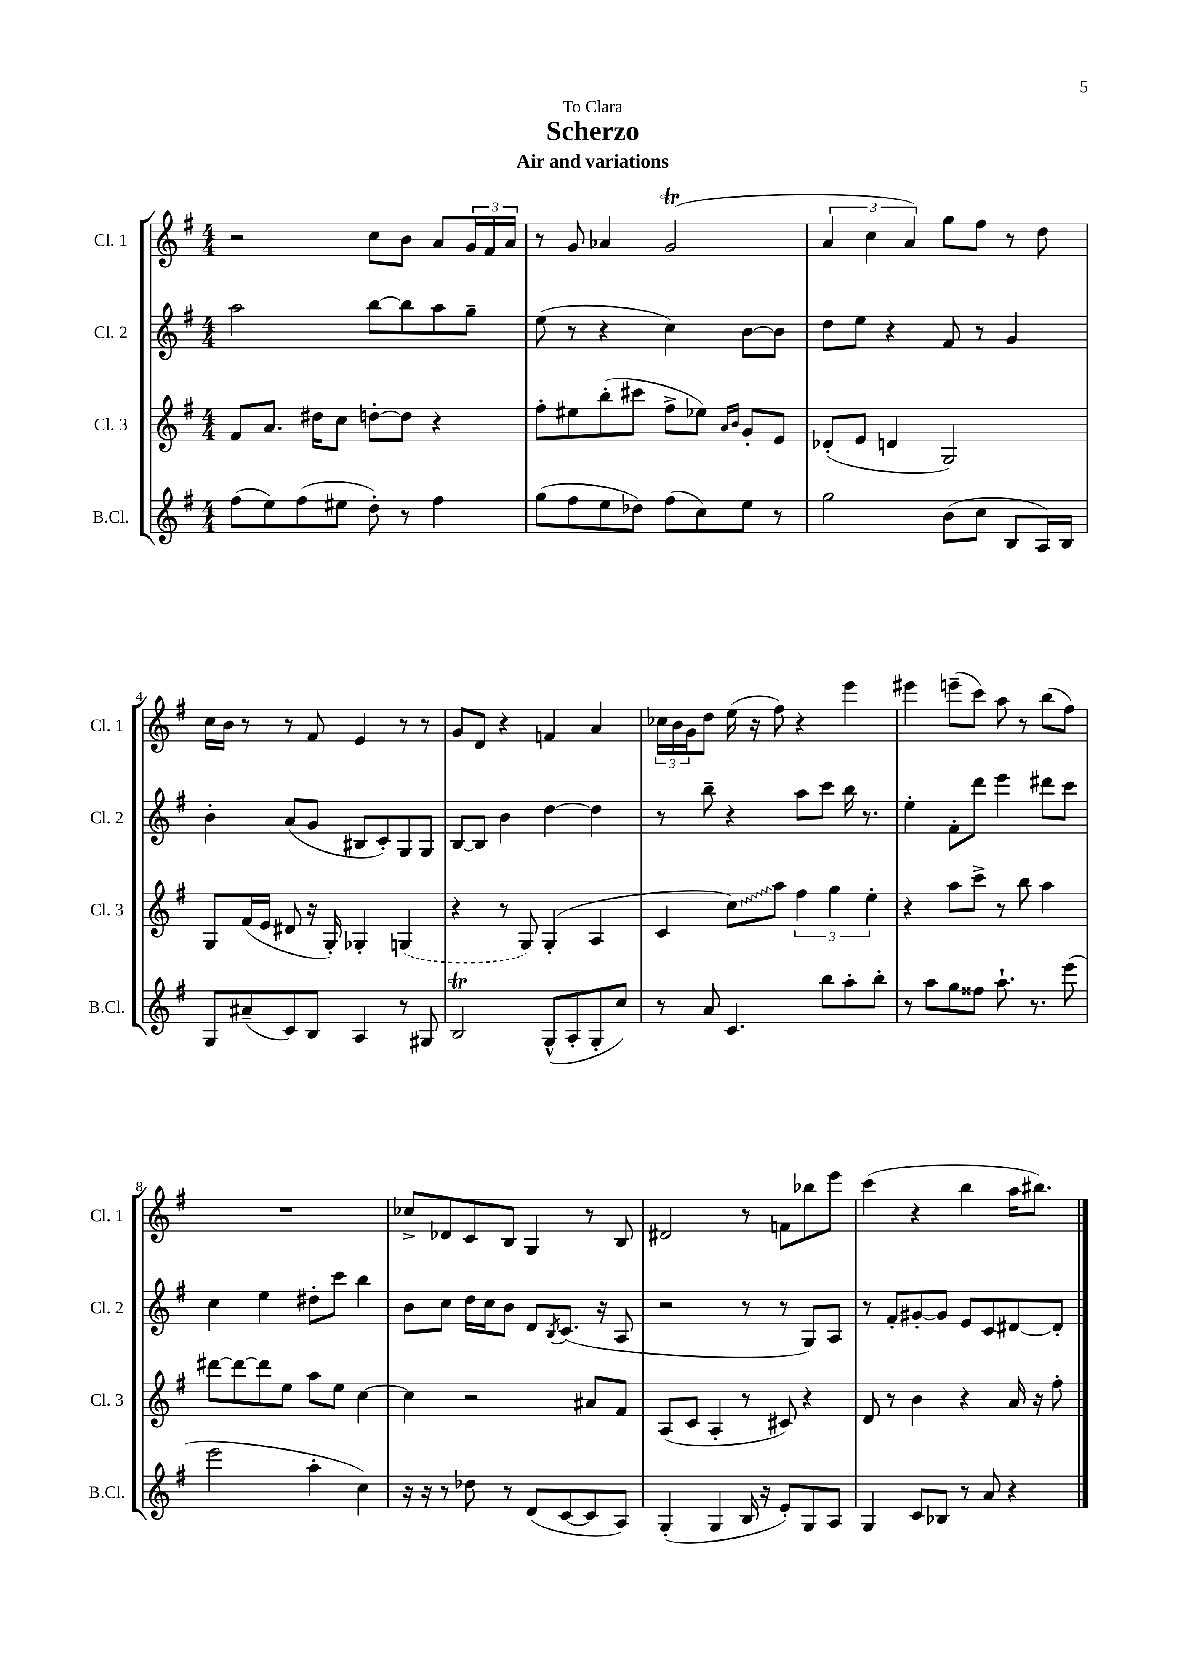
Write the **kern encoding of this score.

**kern	**kern	**kern	**kern
*staff4	*staff3	*staff2	*staff1
*clefG2	*clefG2	*clefG2	*clefG2
*k[f#]	*k[f#]	*k[f#]	*k[f#]
*M4/4	*M4/4	*M4/4	*M4/4
(8ff#	8f#	2aa	2r
8ee)	8.a	.	.
(8ff#	.	.	.
.	16dd#	.	.
8ee#	8cc	.	.
8dd')	[8dd'	[8bb	8cc
8r	8dd]	8bb]	8b
4ff#	4r	8aa	8a
.	.	8gg~	24g
.	.	.	24f#
.	.	.	24a
=	=	=	=
(8gg	8ff#'	(8ee	8r
8ff#	8ee#	8r	8g
8ee	(8bb'	4r	4a-
8dd-)	8ccc#	.	.
(8ff#	8ff#^	4cc)	(2g
8cc)	8ee-)	.	.
.	16qqa	.	.
.	16qqb	.	.
8ee	8g'	[8b	.
8r	8e	8b]	.
=	=	=	=
2gg	(8d-'	8dd	6a
.	8e	8ee	.
.	.	.	6cc
.	4d	4r	.
.	.	.	6a)
(8b	2G)	8f#	8gg
8cc	.	8r	8ff#
8B	.	4g	8r
16A)	.	.	8dd
16B	.	.	.
=	=	=	=
8G	8G	4b'	16cc
.	.	.	16b
(8a#~	(16f#	.	8r
.	16e	.	.
8c)	8d#	(8a	8r
8B	16r	8g	8f#
.	16G')	.	.
4A	4G-'	8B#	4e
.	.	8c')	.
8r	(4G	8G	8r
8G#	.	8G	8r
=	=	=	=
2B	4r	[8B	8g
.	.	8B]	8d
.	8r	4b	4r
.	8G)	.	.
(8G^^	(4G'	[4dd	4f
8A'	.	.	.
8G'	4A	4dd]	4a
8cc)	.	.	.
=	=	=	=
8r	4c	8r	24cc-
.	.	.	24b
.	.	.	24g
8a	.	8bb~	8dd
4.c	8cc)	4r	(16ee
.	.	.	16r
.	8aa	.	8ff#)
.	6ff#	8aa	4r
8bb	.	8ccc	.
.	6gg	.	.
8aa'	.	16bb	4eee
.	.	8.r	.
.	6ee'	.	.
8bb'	.	.	.
=	=	=	=
8r	4r	4ee'	4eee#
8aa	.	.	.
8gg	8aa	8f#'	(8eee~
8ff##	8ccc^	8ddd	8ccc)
8.aa`	8r	4eee	8aa
.	8bb	.	8r
8.r	.	.	.
.	4aa	8ddd#	(8bb
(8eee	.	8ccc	8ff#)
=	=	=	=
2eee	[8ddd#	4cc	1r
.	8ddd#_	.	.
.	8ddd#]	4ee	.
.	8ee	.	.
4aa'	8aa	8dd#'	.
.	8ee	8ccc	.
4cc)	[4cc	4bb	.
=	=	=	=
16r	4cc]	8b	8cc-^
16r	.	.	.
8r	.	8cc	8d-
8dd-	2r	16dd	8c
.	.	16cc	.
8r	.	8b	8B
(8d	.	8d	4G
.	.	8qB	.
[8c	.	(8.c	.
8c]	8a#	.	8r
.	.	16r	.
8A)	8f#	8A	8B
=	=	=	=
(4G'	(8A	2r	2d#
.	8c	.	.
4G	4A'	.	.
16B	8r	8r	8r
16r	.	.	.
8e')	8c#)	8r	8f
8G	4r	8G)	8bb-
8A	.	8A	8eee
=	=	=	=
4G	8d	8r	(4ccc
.	8r	8f#'	.
8c	4b	[8g#'	4r
8B-	.	8g#]	.
8r	4r	8e	4bb
8a	.	8c	.
4r	16a	[8d#	16aa
.	16r	.	8.bb#)
.	8ff#'	8d#']	.
==	==	==	==
*-	*-	*-	*-
